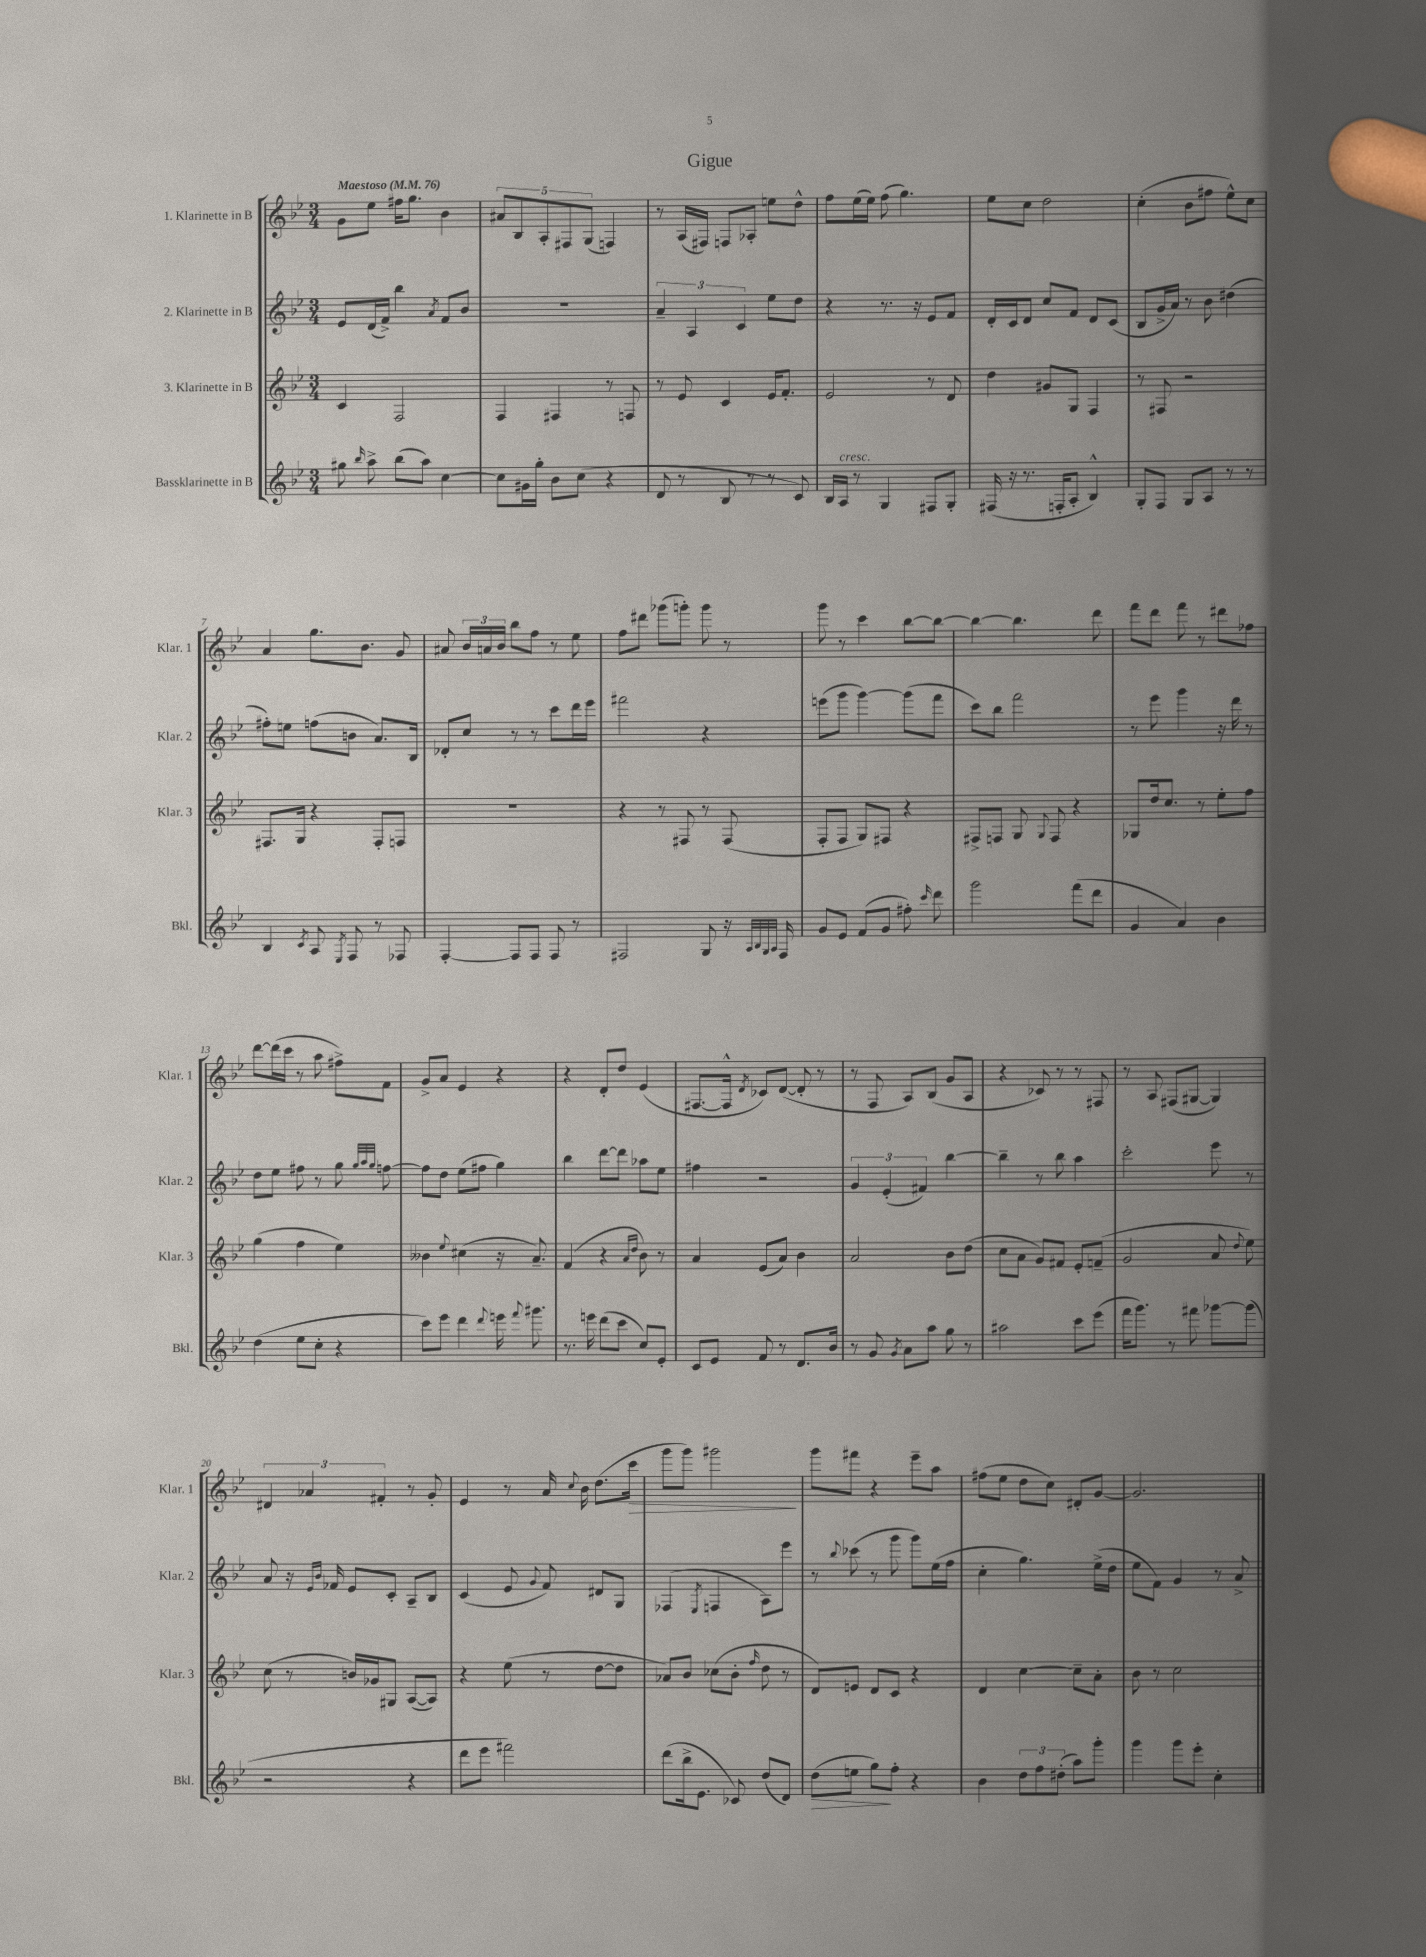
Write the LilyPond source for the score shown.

\header { title = "Gigue" }
<<
\new StaffGroup <<
\new Staff = "s0" \with { instrumentName = "1. Klarinette in B" shortInstrumentName = "Klar. 1" } {
    \clef treble \key bes \major \numericTimeSignature \time 3/4 \tempo "Maestoso" 4 = 76
    \autoBeamOff g'8[ ees''8] fis''16[ g''8.] bes'4 |
    \tuplet 5/4 { ais'8[ bes8 a8-. fis8 g8]( } f4) |
    r8 a16[( fis16]) f8[ aes8]-. e''8[ d''8]-^ |
    f''8[ ees''16( ees''16]) f''8( g''4.) |
    ees''8[ c''8] d''2 |
    c''4-.( bes'8[ fis''8] ees''8[-^) c''8] |
    a'4 g''8.[ bes'8.] g'8 |
    ais'8 \tuplet 3/2 { bes'16[ a'16 bes'16] } bes''8[ f''8] r8 ees''8 |
    f''8[ dis'''8] ges'''8[( g'''8]-.) g'''8 r8 |
    g'''8 r8 c'''4 bes''8[~ bes''8]~ |
    bes''4~ bes''4. d'''8 |
    f'''8[ d'''8] f'''8 r8 dis'''8[ fes''8] |
    d'''8[~ d'''16( c'''16] r8 a''8 fis''8[->) f'8] |
    g'8[-> a'8] ees'4 r4 |
    r4 d'8[-. d''8] ees'4( |
    fis8.[~ fis16]-^ \acciaccatura { d'8 } ces'8[) d'8]~( d'8-. r8 |
    r8 f8 a8[) bes8]( g'8[ a8] |
    r4 ces'8) r8 r8 fis8 |
    r8 a8 fis8[( gis8]~ gis4) |
    \tuplet 3/2 { dis'4 aes'4 fis'4-. } r8 g'8-. |
    ees'4 r8 a'16 \appoggiatura { c''8 } bes'16 d''8.[( c'''16]\> |
    g'''8[ g'''8]) gis'''2\! |
    g'''8[ fis'''8] r4 ees'''8[-- a''8] |
    fis''8[( ees''8] d''8[ c''8]) dis'8[-. g'8]~ |
    g'2. \bar "|." |
}
\new Staff = "s1" \with { instrumentName = "2. Klarinette in B" shortInstrumentName = "Klar. 2" } {
    \clef treble \key bes \major \numericTimeSignature \time 3/4
    \autoBeamOff ees'8[ d'16( f'16]->) bes''4 \acciaccatura { a'8 } f'8[ bes'8] |
    R2. |
    \tuplet 3/2 { a'4-- a4 c'4 } ees''8[ d''8] |
    r4 r8. r16 ees'8[ f'8] |
    d'16[-. c'16 d'8] c''8[ f'8] d'8[ c'8]( |
    bes8[ g'16-> a'16]) r8 bes'8 dis''4( |
    fis''8[-.) e''8] f''8[( b'8] a'8.[) bes16] |
    des'8[-. c''8] r8 r8 c'''8[ d'''16 ees'''16] |
    fis'''2 r4 |
    e'''8[( g'''8] g'''4~) g'''8[( f'''8] |
    c'''8[) bes''8] f'''2 |
    r8 ees'''8 g'''4 r16 d'''16 r8 |
    d''8[ ees''8] fis''8 r8 g''8 \grace { g''32[ a''32 g''32] } f''8~ |
    f''8[ d''8] ees''8[( fis''8] g''4) |
    bes''4 d'''8[~ d'''8] aes''8[ ees''8] |
    fis''4 r2 |
    \tuplet 3/2 { g'4 ees'4-.( fis'4) } bes''4~ |
    bes''4-- r8 bes''8 a''4 |
    c'''2-. ees'''8 r8 |
    a'8 r16 \grace { ees'16[ bes'16] } fes'16 ees'8[ c'8]-. a8[-- bes8] |
    c'4( ees'8 \appoggiatura { g'8 } f'8) dis'8[ g8] |
    fes4( \acciaccatura { ees8 } f4 a8[) ees'''8] |
    r8 \appoggiatura { bes''8 } ces'''8( r8 g'''8 g'''8[) ees''16( f''16] |
    c''4-. g''4.) ees''16[->( d''16] |
    ees''8[ f'8]) g'4 r8 a'8-> \bar "|." |
}
\new Staff = "s2" \with { instrumentName = "3. Klarinette in B" shortInstrumentName = "Klar. 3" } {
    \clef treble \key bes \major \numericTimeSignature \time 3/4
    \autoBeamOff c'4 f2 |
    f4 fis4 r8 f8 |
    r8 ees'8 c'4 ees'16[ f'8.]-. |
    ees'2 r8 d'8 |
    d''4 gis'8[ g8] f4 |
    r8 fis8 r2 |
    fis8.[ g16] r4 fis8[-. f8] |
    R2. |
    r4 r8 fis8 r8 fis8( |
    f8[-. f8] g8[) fis8] r4 |
    fis8[-> f8] g8 \appoggiatura { g8 } f8 r4 |
    ges8[ d''16 c''8.] r8 ees''8[-. f''8] |
    g''4( f''4 ees''4) |
    beses'4 \appoggiatura { ees''8 } cis''4( r16 a'8.--) |
    f'4( r4 \grace { a'16[ d''16] } bes'8) r8 |
    a'4 ees'8[( a'8]) bes'4 |
    a'2 bes'8[ d''8]( |
    c''8[ a'8] g'8[) fis'8] ees'8[-. f'8]--( |
    g'2 a'8 \appoggiatura { d''8 } ees''8) |
    c''8( r8 b'16[) ges'16 gis8] a8[~( a8]) |
    r4 ees''8( r8 d''8[~ d''8] |
    aes'8[) bes'8] ces''8[( bes'8]-. \grace { f''16 } d''8 r8 |
    d'8[) e'8] d'8[ c'8] r4 |
    d'4 c''4~ c''8[-- a'8]-. |
    bes'8 r8 c''2 \bar "|." |
}
\new Staff = "s3" \with { instrumentName = "Bassklarinette in B" shortInstrumentName = "Bkl." } {
    \clef treble \key bes \major \numericTimeSignature \time 3/4
    \autoBeamOff gis''8 \grace { bes''16 } a''8-> bes''8[( a''8]) c''4~ |
    c''8[ gis'16 g''16]-. bes'8[ c''8]( r4 |
    d'8 r8 bes8 r8 r8 c'8) |
    bes16[ a16]^\markup { \italic "cresc." } r8 g4 fis8[ g8]-. |
    fis16( r16 r8. f16[-. a8]-. bes4-^) |
    g8[-. f8] g8[ a8] r8 r8 |
    bes4 \acciaccatura { c'8 } a8 \acciaccatura { ees8 } f8 r8 fes8 |
    f4~-. f8[ f8] f8 r8 |
    fis2 g8 r16 \grace { a32[ bes32 g32 a32] } fis16 |
    g'8[ ees'8] f'8[( g'8] fis''8-.) \grace { c'''16 } d'''8 |
    g'''2 f'''8[( d'''8] |
    g'4 a'4) bes'4 |
    d''4( ees''8[ c''8]-. r4 |
    c'''8[) ees'''8] d'''4 \appoggiatura { d'''8 } e'''16 \appoggiatura { f'''8 } gis'''8. |
    r8. e'''16 d'''8[( c'''8] c''8[) ees'8]-. |
    c'8[ ees'8] f'8 r8 d'8.[ bes'16] |
    r8 g'8 \acciaccatura { g'8 } a'8[ a''8] g''8 r8 |
    ais''2 c'''8[ ees'''8]( |
    f'''16[ g'''8.]) r8 fis'''8 ges'''8[~ ges'''8]( |
    r2 r4 |
    d'''8[ ees'''8] fis'''2) |
    d'''8[( bes''16-> ees'8.] ces'8) d''8[( d'8]) |
    d''8[\>( e''8] g''8[\!) f''8]-. r4 |
    bes'4 \tuplet 3/2 { d''8[ f''8 dis''8]-.( } a''8[) g'''8]-. |
    g'''4 g'''8[ ees'''8]-. c''4-. \bar "|." |
}
>>
>>
